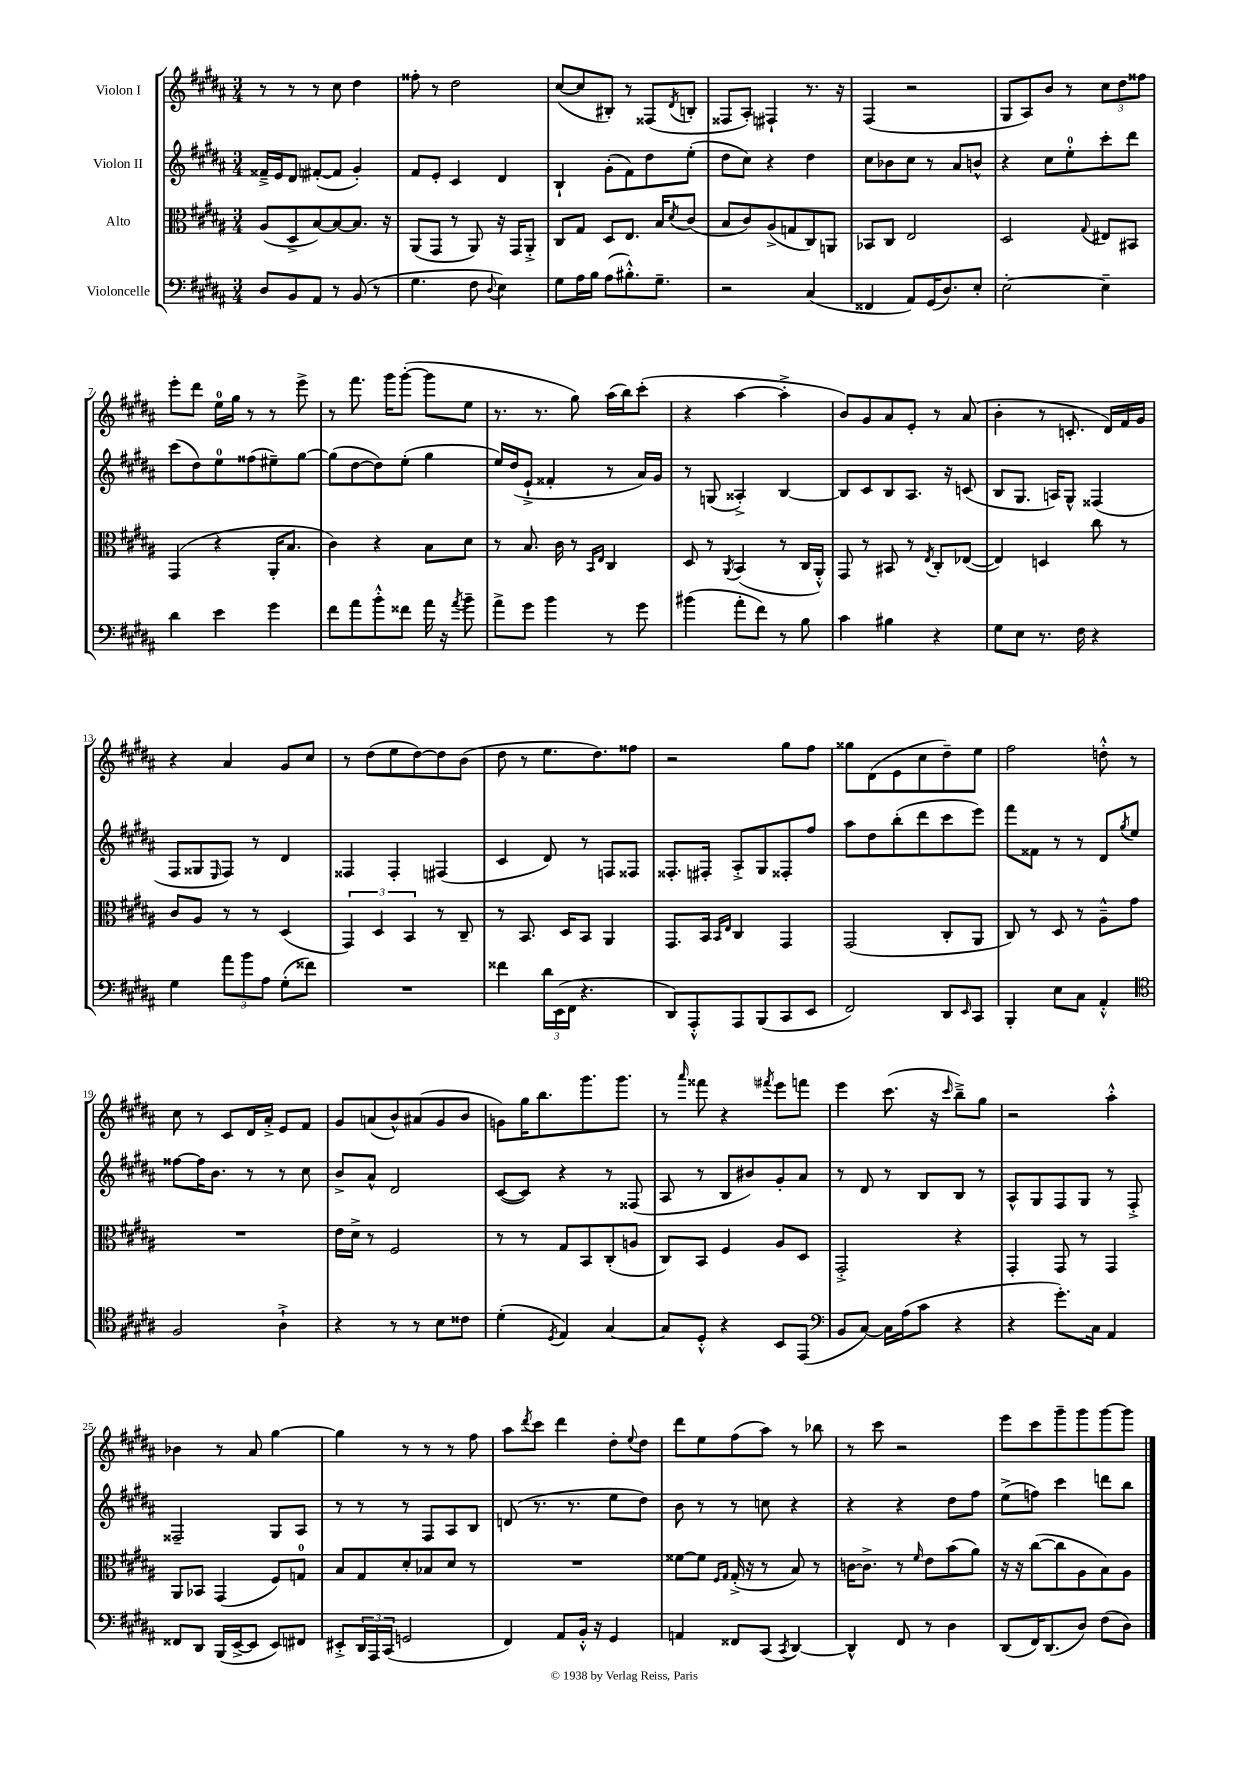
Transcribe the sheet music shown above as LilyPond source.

<<
\new StaffGroup <<
\new Staff = "s0" \with { instrumentName = "Violon I" } {
    \clef treble \key b \major \numericTimeSignature \time 3/4
    r8 r8 r8 cis''8 dis''4 |
    fisis''8-. r8 dis''2 |
    cis''8~( cis''8 bis8-.) r8 fisis8( \acciaccatura { dis'8 } b8-. |
    fisis8 ais8-.) fis4-! r8. r16 |
    fis4( r2 |
    gis8 ais8) b'8 r8 \tuplet 3/2 { cis''8 dis''8 fisis''8 } |
    e'''8-. dis'''8 e''16-0 gis''16 r8 r8 e'''8-> |
    r8 fis'''8. gis'''16 gis'''8~-.( gis'''8 e''8 |
    r8. r8. gis''8) ais''16( b''16) cis'''8-.( |
    r4 ais''4~ ais''4-.-> |
    b'8) gis'8 ais'8 e'8-. r8 ais'8( |
    b'4-. r8 c'8.-. dis'16) fis'16 gis'16 |
    r4 ais'4 gis'8 cis''8 |
    r8 dis''8( e''8 dis''8~) dis''8 b'8( |
    dis''8 r8 e''8. dis''8.) fisis''8 |
    r2 gis''8 fis''8 |
    gisis''8 dis'8( e'8 cis''8 dis''8--) e''8 |
    fis''2 d''8-.-^ r8 |
    cis''8 r8 cis'8 dis'16 ais'16-.-> e'8 fis'8 |
    gis'8 a'8( b'8-^) ais'8( gis'8 b'8 |
    g'8) gis''16 b''8. gis'''8. gis'''8. |
    r8 \grace { ais'''16 } fisis'''8 r4 \acciaccatura { fis'''8 } e'''8 f'''8 |
    e'''4 cis'''8.( r16 \grace { cis'''16 } b''8--->) gis''8 |
    r2 ais''4-.-^ |
    bes'4 r8 ais'8 gis''4~ |
    gis''4 r8 r8 r8 fis''8 |
    ais''8 \acciaccatura { dis'''8 } cis'''8 dis'''4 dis''8-. \appoggiatura { e''8 } dis''8 |
    dis'''8 e''8 fis''8( ais''8) r8 bes''8 |
    r8 cis'''8 r2 |
    e'''8 cis'''8 gis'''8-- gis'''8 gis'''8~ gis'''8 \bar "|." |
}
\new Staff = "s1" \with { instrumentName = "Violon II" } {
    \clef treble \key b \major \numericTimeSignature \time 3/4
    fisis'16---> e'16 dis'8 fis'8~-.( fis'8 gis'4-.) |
    fis'8 e'8-. cis'4 dis'4 |
    b4-! gis'8-.( fis'8) dis''8 e''8-.( |
    dis''8 cis''8) r4 dis''4 |
    cis''8 bes'8 cis''8 r8 ais'8 b'8-^ |
    r4 cis''8 e''8-0-. cis'''8-. dis'''8 |
    cis'''8( dis''8) e''8-0 fisis''8( eis''8--) gis''8~ |
    gis''8( dis''8~ dis''8) e''8-.( gis''4 |
    e''16) dis''16( e'8-!-> fisis'4-. r8 ais'16) gis'16 |
    r8 g8( aisis4-.->) b4~ |
    b8 cis'8 b8 ais8. r16 c'8( |
    b8 gis8. a16) gis8-^ fisis4( |
    fis8 gisis8 \grace { e16 } fis8) r8 dis'4 |
    fisis4 fisis4-. fis4( |
    cis'4 dis'8) r8 f8 fisis8 |
    fisis8.-. fis16-. ais8-.-> gis8 fisis8-. fis''8 |
    ais''8 dis''8 b''8-.( dis'''8 cis'''8 e'''8) |
    fis'''8 fisis'8 r8 r8 dis'8 \acciaccatura { gis''8 } e''8 |
    fisis''8~ fisis''16 b'8. r8 r8 cis''8 |
    b'8-> ais'8-^ dis'2 |
    cis'8~( cis'8) r4 r8 fisis8( |
    ais8 r8 b8 bis'8) gis'8-. ais'8 |
    r8 dis'8 r8 b8 b8 r8 |
    ais8-^ gis8 fis8 gis8 r8 fis8-.-> |
    fisis2-- gis8 ais8 |
    r8 r8 r8 fis8 ais8 b8 |
    d'8( r8. r8. e''8 dis''8) |
    b'8 r8 r8 c''8 r4 |
    r4 r4 dis''8 fis''8 |
    e''8->( f''8) cis'''4 d'''8 b''8 \bar "|." |
}
\new Staff = "s2" \with { instrumentName = "Alto" } {
    \clef alto \key b \major \numericTimeSignature \time 3/4
    ais8( dis8-> b8~) b8~ b8. r16 |
    ais,8( gis,8 r8 ais,8) r16 gis,16 ais,8-.-> |
    cis8 gis8 dis8 e8. b16 \acciaccatura { dis'8 } cis'8( |
    b8 cis'8) ais8->( g8 cis8) a,8 |
    bes,8 cis8 e2 |
    dis2 \appoggiatura { gis8 } eis8 bis,8 |
    gis,4( r4 ais,16-. b8. |
    cis'4) r4 b8 dis'8 |
    r8 b8. cis'16 r8 \grace { b,16 e16 } cis4 |
    dis8 r8 \acciaccatura { ais,8 } b,4( r8 cis16 ais,16-.-^) |
    gis,8 r8 bis,8 r8 \acciaccatura { e8 } cis8-. ees8~( |
    ees4) d4 cis''8 r8 |
    cis'8 ais8 r8 r8 dis4( |
    \tuplet 3/2 { gis,4) dis4 b,4 } r8 cis8-- |
    r8 b,8. dis16 b,8 ais,4 |
    gis,8. b,16 \grace { b,16 e16 } cis4 gis,4 |
    gis,2( cis8-. ais,8 |
    cis8) r8 dis8 r8 ais8---^ gis'8 |
    R2. |
    e'16 dis'16-> r8 fis2 |
    r8 r8 gis8 b,8 cis8-.( a8 |
    cis8) b,8 fis4 ais8 dis8 |
    gis,2-.-> r4 |
    gis,4-. gis,8 r8 gis,4 |
    ais,8 bes,8 gis,4( fis8) g8-0 |
    b8 gis8 dis'8-. bes8 dis'8 r8 |
    R2. |
    fisis'8~ fisis'8 \grace { fis16 gis16 } gis16-.->( r16 r8 b8) r8 |
    c'16~ c'8.-> r8 \grace { fis'16 } e'8 b'8( ais'8) |
    r16 r16 cis''8~( cis''8 ais8 b8) ais8 \bar "|." |
}
\new Staff = "s3" \with { instrumentName = "Violoncelle" } {
    \clef bass \key b \major \numericTimeSignature \time 3/4
    dis8 b,8 ais,8 r8 b,8( r8 |
    gis4. fis8 \appoggiatura { dis8 } e4) |
    gis8 ais16 b16 ais8( bis8.-.-^) gis8.-- |
    r2 cis4( |
    fisis,4 ais,8) gis,16( dis8.) e8-. |
    e2~-. e4-- |
    dis'4 e'4 gis'4 |
    fis'8 ais'8 b'8-.-^ fisis'8 ais'16 r16 \acciaccatura { ais'8 } b'8-- |
    ais'8-> gis'8 b'4 r8 gis'8 |
    bis'4( ais'8-. fis'8) r8 b8 |
    cis'4 bis4 r4 |
    gis8 e8 r8. fis16 r4 |
    gis4 \tuplet 3/2 { ais'8 b'8 ais8 } gis8-.( fisis'8) |
    R2. |
    fisis'4 \tuplet 3/2 { dis'16 e,16( fis,16 } r4. |
    dis,8) ais,,8-.-^ ais,,8 b,,8( cis,8 e,8 |
    fis,2) dis,8 \grace { e,16 } cis,8 |
    b,,4-. e8 cis8 ais,4-.-^ |
    \clef tenor fis2 ais4-!-> |
    r4 r8 r8 b8 cisis'8 |
    dis'4-.( \acciaccatura { dis8 } e4) gis4~ |
    gis8 dis8-.-^ r4 b,8 e,8( |
    \clef bass b,8 cis8~) cis16 ais16( cis'8 r4 |
    r4 gis'8.-.) cis16 ais,4 |
    fisis,8 dis,8 b,,16( e,16~-> e,8 e,8) fis,8 |
    eis,8-.-> \tuplet 3/2 { dis,16 ais,,16 cis,16( } g,2 |
    fis,4) ais,8 b,16-.-^ r16 gis,4 |
    a,4 fisis,8 cis,8( \acciaccatura { cis,8 } dis,4~) |
    dis,4-^ fis,8 r8 dis4 |
    dis,8( fis,16) dis,8.( dis8) fis8( dis8) \bar "|." |
}
>>
>>
